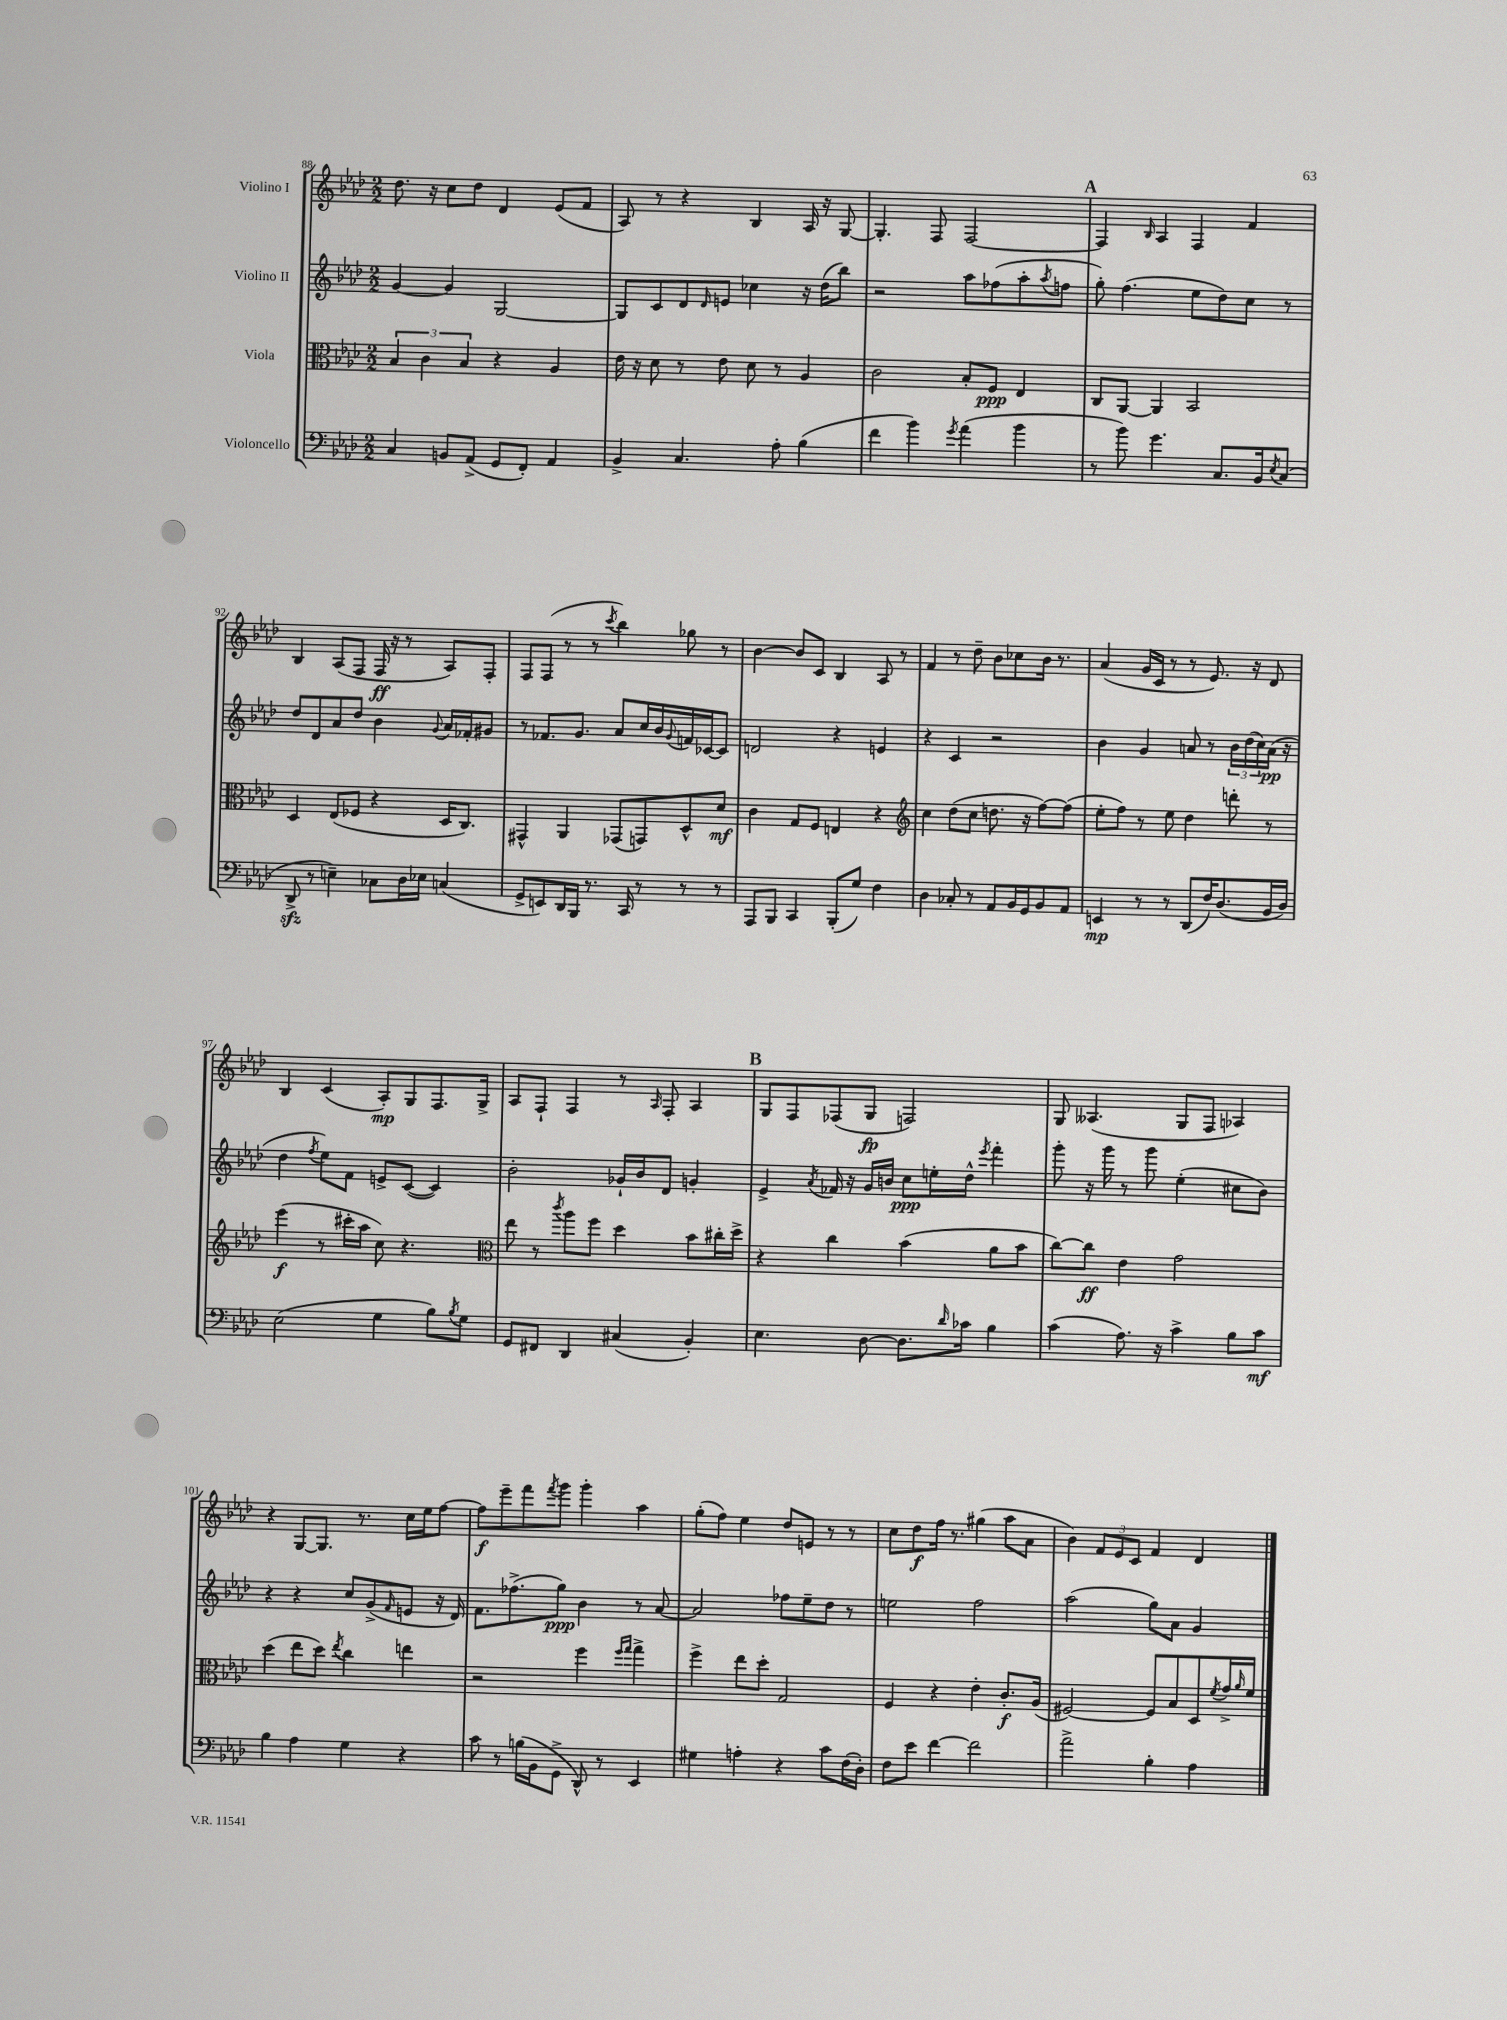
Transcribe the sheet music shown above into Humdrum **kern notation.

**kern	**dynam	**kern	**dynam	**kern	**dynam	**kern	**dynam
*part4	*part4	*part3	*part3	*part2	*part2	*part1	*part1
*staff4	*staff4	*staff3	*staff3	*staff2	*staff2	*staff1	*staff1
*I"Violoncello	*	*I"Viola	*	*I"Violino II	*	*I"Violino I	*
*clefF4	*	*clefC3	*	*clefG2	*	*clefG2	*
*k[b-e-a-d-]	*	*k[b-e-a-d-]	*	*k[b-e-a-d-]	*	*k[b-e-a-d-]	*
*M2/2	*	*M2/2	*	*M2/2	*	*M2/2	*
=88	=88	=88	=88	=88	=88	=88	=88
4C/	.	6B-/	.	[4g/	.	8.dd-\	.
.	.	6c\	.	.	.	.	.
.	.	.	.	.	.	16r	.
8BBn/L	.	.	.	4g/]	.	8cc\L	.
.	.	6B-/	.	.	.	.	.
(8AA-^/J	.	.	.	.	.	8dd-\J	.
8GG/L	.	4r	.	[2G/	.	4d-/	.
8FF'/J)	.	.	.	.	.	.	.
4AA-/	.	4A-/	.	.	.	(8e-/L	.
.	.	.	.	.	.	8f/J	.
=89	=89	=89	=89	=89	=89	=89	=89
4BB-^/	.	16e-\	.	8G/L]	.	8A-/)	.
.	.	16r	.	.	.	.	.
.	.	8d-\	.	8c/	.	8r	.
4.C/	.	8r	.	8d-/	.	4r	.
.	.	.	.	16qqd-/	.	.	.
.	.	8e-\	.	8en/J	.	.	.
.	.	8d-\	.	4cc-X\	.	4B-/	.
8A-'\	.	8r	.	.	.	.	.
(4B-\	.	4A-/	.	16r	.	16A-/	.
.	.	.	.	(16dd-\KL	.	16r	.
.	.	.	.	8bb-\J)	.	[8G/	.
=90	=90	=90	=90	=90	=90	=90	=90
4f\	.	2c\	.	2r	.	4.G'/]	.
4b-\)	.	.	.	.	.	.	.
.	.	.	.	.	.	8F/	.
8qg/	.	.	.	.	.	.	.
(4a-\	.	8B-'/L	.	8aa-\L	.	[2F/	.
.	.	8F/J	ppp	(8ff-X\	.	.	.
4b-\	.	4E-/	.	8aa-'\	.	.	.
.	.	.	.	8qaa-/	.	.	.
.	.	.	.	8ffn\J	.	.	.
!!LO:REH:place=s1:t=A
=91	=91	=91	=91	=91	=91	=91	=91
8r	.	8C/L	.	8gg'\)	.	4F/]	.
8b-\)	.	[8AA-/J	.	(4.ff\	.	.	.
.	.	.	.	.	.	16qqB-/	.
4.g\	.	4AA-/]	.	.	.	4A-/	.
.	.	2BB-/	.	8ee-\L	.	4F/	.
8.C/L	.	.	.	8dd-\)	.	.	.
.	.	.	.	8cc\J	.	4f/	.
16BB-/k	.	.	.	.	.	.	.
8qE-/	.	.	.	.	.	.	.
(8C/J	.	.	.	8r	.	.	.
!!LO:LB:g=z
=92	=92	=92	=92	=92	=92	=92	=92
8DD-zz^/	.	4D-/	.	8dd-/L	.	4B-/	.
8r	.	.	.	8d-/	.	.	.
4En~\)	.	(8E-/L	.	8a-/	.	(8A-/L	.
.	.	8F-X/J	.	8dd-/J	.	8F/J	.
8C-X\L	.	4r	.	4b-\	.	16F/	ff
.	.	.	.	.	.	16r	.
16D-\L	.	.	.	.	.	8r	.
16E-X\JJ	.	.	.	.	.	.	.
.	.	.	.	8qqg/	.	.	.
(4Cn/	.	16D-/KL	.	16a-/LL	.	8A-/L)	.
.	.	8.C/J)	.	16f-X'/J	.	.	.
.	.	.	.	8g#X/J	.	8F'/J	.
=93	=93	=93	=93	=93	=93	=93	=93
8GG^/L	.	4GG#X^^/	.	8r	.	8F/L	.
8EEn/)	.	.	.	8.f-X/L	.	(8F/J	.
16DD-/L	.	4AA-/	.	.	.	8r	.
16BBB-/JJ	.	.	.	8.g/J	.	.	.
8.r	.	.	.	.	.	8r	.
.	.	.	.	.	.	8qccc/	.
.	.	(8GG-X/L	.	8a-/L	.	4bb-\)	.
16CC/	.	.	.	.	.	.	.
8r	.	8GGn/)	.	16cc/L	.	.	.
.	.	.	.	16b-/	.	.	.
.	.	.	.	8qqg/	.	.	.
8r	.	8D-^^/	.	16fn/	.	8gg-X\	.
.	.	.	.	[16c-X/J	.	.	.
8r	.	8d-/J	mf	8c-/J]	.	8r	.
=94	=94	=94	=94	=94	=94	=94	=94
8AAA-/L	.	4c\	.	2dn/	.	[4b-\	.
8BBB-/J	.	.	.	.	.	.	.
4CC/	.	8G/L	.	.	.	8b-/L]	.
.	.	8F/J	.	.	.	8c/J	.
(8BBB-'/L	.	4En/	.	4r	.	4B-/	.
8G/J)	.	.	.	.	.	.	.
4F\	.	4r	.	4en/	.	8A-/	.
.	.	.	.	.	.	8r	.
=95	=95	=95	=95	=95	=95	=95	=95
*	*	*clefG2	*	*	*	*	*
4D-\	.	4cc\	.	4r	.	4f/	.
8C-X'/	.	(8dd-\L	.	4c/	.	8r	.
8r	.	8cc\J	.	.	.	8dd-~\	.
8AA-/L	.	8.ddn\	.	2r	.	8b-\L	.
16BB-/L	.	.	.	.	.	8cc-X\	.
16GG/J	.	16r	.	.	.	.	.
8BB-/	.	[8ff\L)	.	.	.	16b-\Jk	.
.	.	.	.	.	.	8.r	.
8AA-/J	.	(8ff\J]	.	.	.	.	.
=96	=96	=96	=96	=96	=96	=96	=96
4EEn/	mp	8ee-'\L	.	4b-\	.	(4a-/	.
.	.	8ff\J)	.	.	.	.	.
8r	.	8r	.	4g/	.	16g/LL	.
.	.	.	.	.	.	16c/JJ	.
8r	.	8ee-\	.	.	.	8r	.
(8DD-/L	.	4dd-\	.	8an/	.	8r	.
16F/K)	.	.	.	8r	.	8.e-/)	.
(8.D-/	.	.	.	.	.	.	.
.	.	8dddn'\	.	24b-\LL	.	.	.
.	.	.	.	(24dd-\	.	.	.
.	.	.	.	.	.	16r	.
.	.	.	.	24cc\)	.	.	.
16BB-/L	.	8r	.	(16a\JJ	pp	8d-/	.
16D-/JJ)	.	.	.	16r	.	.	.
!!LO:LB:g=z
=97	=97	=97	=97	=97	=97	=97	=97
(2E-\	.	(4eee-\	f	4dd-\	.	4B-/	.
.	.	.	.	8qff/	.	.	.
.	.	8r	.	8ee-\L)	.	(4c/	.
.	.	16ccc#X'\LL	.	8f\J	.	.	.
.	.	16aa-\JJ	.	.	.	.	.
4G\	.	8cc\)	.	8en^/L	.	8A-'/L)	mp
.	.	4.r	.	([8c/J	.	8G/	.
8B-\L)	.	.	.	4c/])	.	8.F/	.
8qB-/	.	.	.	.	.	.	.
8G\J	.	.	.	.	.	.	.
.	.	.	.	.	.	16G^/Jk	.
=98	=98	=98	=98	=98	=98	=98	=98
*	*	*clefC3	*	*	*	*	*
8GG/L	.	8ee-\	.	2b-'\	.	8A-/L	.
8FF#X/J	.	8r	.	.	.	8F`/J	.
.	.	8qccc/	.	.	.	.	.
4DD-/	.	8aa-\L	.	.	.	4F/	.
.	.	8ff\J	.	.	.	.	.
(4C#X/	.	4dd-\	.	16g-X`/LL	.	8r	.
.	.	.	.	16b-/J	.	.	.
.	.	.	.	.	.	16qqA-/	.
.	.	.	.	8d-/J	.	8F'/	.
4BB-'/)	.	8b-\L	.	4gn'/	.	4A-/	.
.	.	16cc#X'\L	.	.	.	.	.
.	.	16dd-^\JJ	.	.	.	.	.
!!LO:REH:place=s1:t=B
=99	=99	=99	=99	=99	=99	=99	=99
4.E-\	.	4r	.	4e-^/	.	8G/L	.
.	.	.	.	.	.	8F/	.
.	.	.	.	8qa-/	.	.	.
.	.	4cc\	.	16f-X/	.	(8F-X/	.
.	.	.	.	16r	.	.	.
[8D-\	.	.	.	16g/LL	.	8G/J	fp
.	.	.	.	16bn/JJ	.	.	.
8.D-\L]	.	(4b-\	.	8cc\L	ppp	2Fn/)	.
.	.	.	.	16een'\L	.	.	.
16qqd-/	.	.	.	.	.	.	.
16c-X\Jk	.	.	.	16dd-^^\JJ	.	.	.
.	.	.	.	8qeee-/	.	.	.
4B-\	.	8a-\L	.	4fff'\	.	.	.
.	.	8b-\J	.	.	.	.	.
=100	=100	=100	=100	=100	=100	=100	=100
(4c\	.	[8cc\L)	.	8ggg'\	.	8G/	.
.	.	8cc\J]	ff	16r	.	(4.A--X/	.
.	.	.	.	16ggg\	.	.	.
8.A-\)	.	4e-\	.	8r	.	.	.
.	.	.	.	8ggg\	.	.	.
16r	.	.	.	.	.	.	.
4c^\	.	2g\	.	(4ee-'\	.	8G/L	.
.	.	.	.	.	.	8F/J	.
8B-\L	.	.	.	8cc#X\L	.	4A-X/)	.
8c\J	mf	.	.	8b-\J)	.	.	.
!!LO:LB:g=z
=101	=101	=101	=101	=101	=101	=101	=101
4B-\	.	(4dd-\	.	4r	.	4r	.
4A-\	.	8ee-\L	.	4r	.	[8G/L	.
.	.	8dd-\J)	.	.	.	8.G/J]	.
.	.	8qee-/	.	.	.	.	.
4G\	.	4cc\	.	8cc/L	.	.	.
.	.	.	.	.	.	8.r	.
.	.	.	.	(8g^/	.	.	.
.	.	.	.	16qqf/	.	.	.
4r	.	4een\	.	8en/J	.	16cc\LL	.
.	.	.	.	.	.	16ee-\J	.
.	.	.	.	16r	.	[8ff\J	.
.	.	.	.	16d-/)	.	.	.
=102	=102	=102	=102	=102	=102	=102	=102
8c\	.	2r	.	8.f\L	.	8ff\L]	f
8r	.	.	.	.	.	8eee-~\	.
.	.	.	.	(8.ff-X^\	.	.	.
(16Bn\LL	.	.	.	.	.	8fff\	.
16BB-\J	.	.	.	.	.	.	.
.	.	.	.	.	.	8qfff/	.
8GG^\J	.	.	.	8gg\J)	ppp	8ggg\J	.
8DD-^^/)	.	4ff\	.	4b-\	.	4ggg'\	.
8r	.	.	.	.	.	.	.
.	.	16qqff/LL	.	.	.	.	.
.	.	16qqgg/JJ	.	.	.	.	.
4EE-/	.	4gg^\	.	8r	.	4aa-\	.
.	.	.	.	[8a-/	.	.	.
=103	=103	=103	=103	=103	=103	=103	=103
4G#X\	.	4ff^\	.	2a-/]	.	(8gg'\L	.
.	.	.	.	.	.	8ff\J)	.
4An'\	.	8ee-\L	.	.	.	4ee-\	.
.	.	8dd-'\J	.	.	.	.	.
4r	.	2G/	.	8ff-X\L	.	8dd-/L	.
.	.	.	.	8ee-~\	.	8en/J	.
8c\L	.	.	.	8dd-\J	.	8r	.
(16F\L	.	.	.	8r	.	8r	.
16D-'\JJ)	.	.	.	.	.	.	.
=104	=104	=104	=104	=104	=104	=104	=104
8F\L	.	4F/	.	2een\	.	8cc\L	.
8e-\J	.	.	.	.	.	8dd-\	f
[4f\	.	4r	.	.	.	16ff\Jk	.
.	.	.	.	.	.	8.r	.
2f\]	.	4e-'\	.	2ff\	.	(4gg#X\	.
.	.	8.c'/L	f	.	.	8aa-\L	.
.	.	.	.	.	.	8a-\J	.
.	.	(16A-/Jk	.	.	.	.	.
=105	=105	=105	=105	=105	=105	=105	=105
2a-^\	.	[2F#X/)	.	(2aa-\	.	4b-\)	.
.	.	.	.	.	.	12f/L	.
.	.	.	.	.	.	12e-/	.
.	.	.	.	.	.	12c/J	.
4B-'\	.	8F#/L]	.	8gg\L)	.	4f/	.
.	.	8B-/	.	8a-\J	.	.	.
4A-\	.	8D-/	.	4g/	.	4d-/	.
.	.	8qf/	.	.	.	.	.
.	.	16g^/L	.	.	.	.	.
.	.	16qqa-/	.	.	.	.	.
.	.	16f/JJ	.	.	.	.	.
==	==	==	==	==	==	==	==
*-	*-	*-	*-	*-	*-	*-	*-
